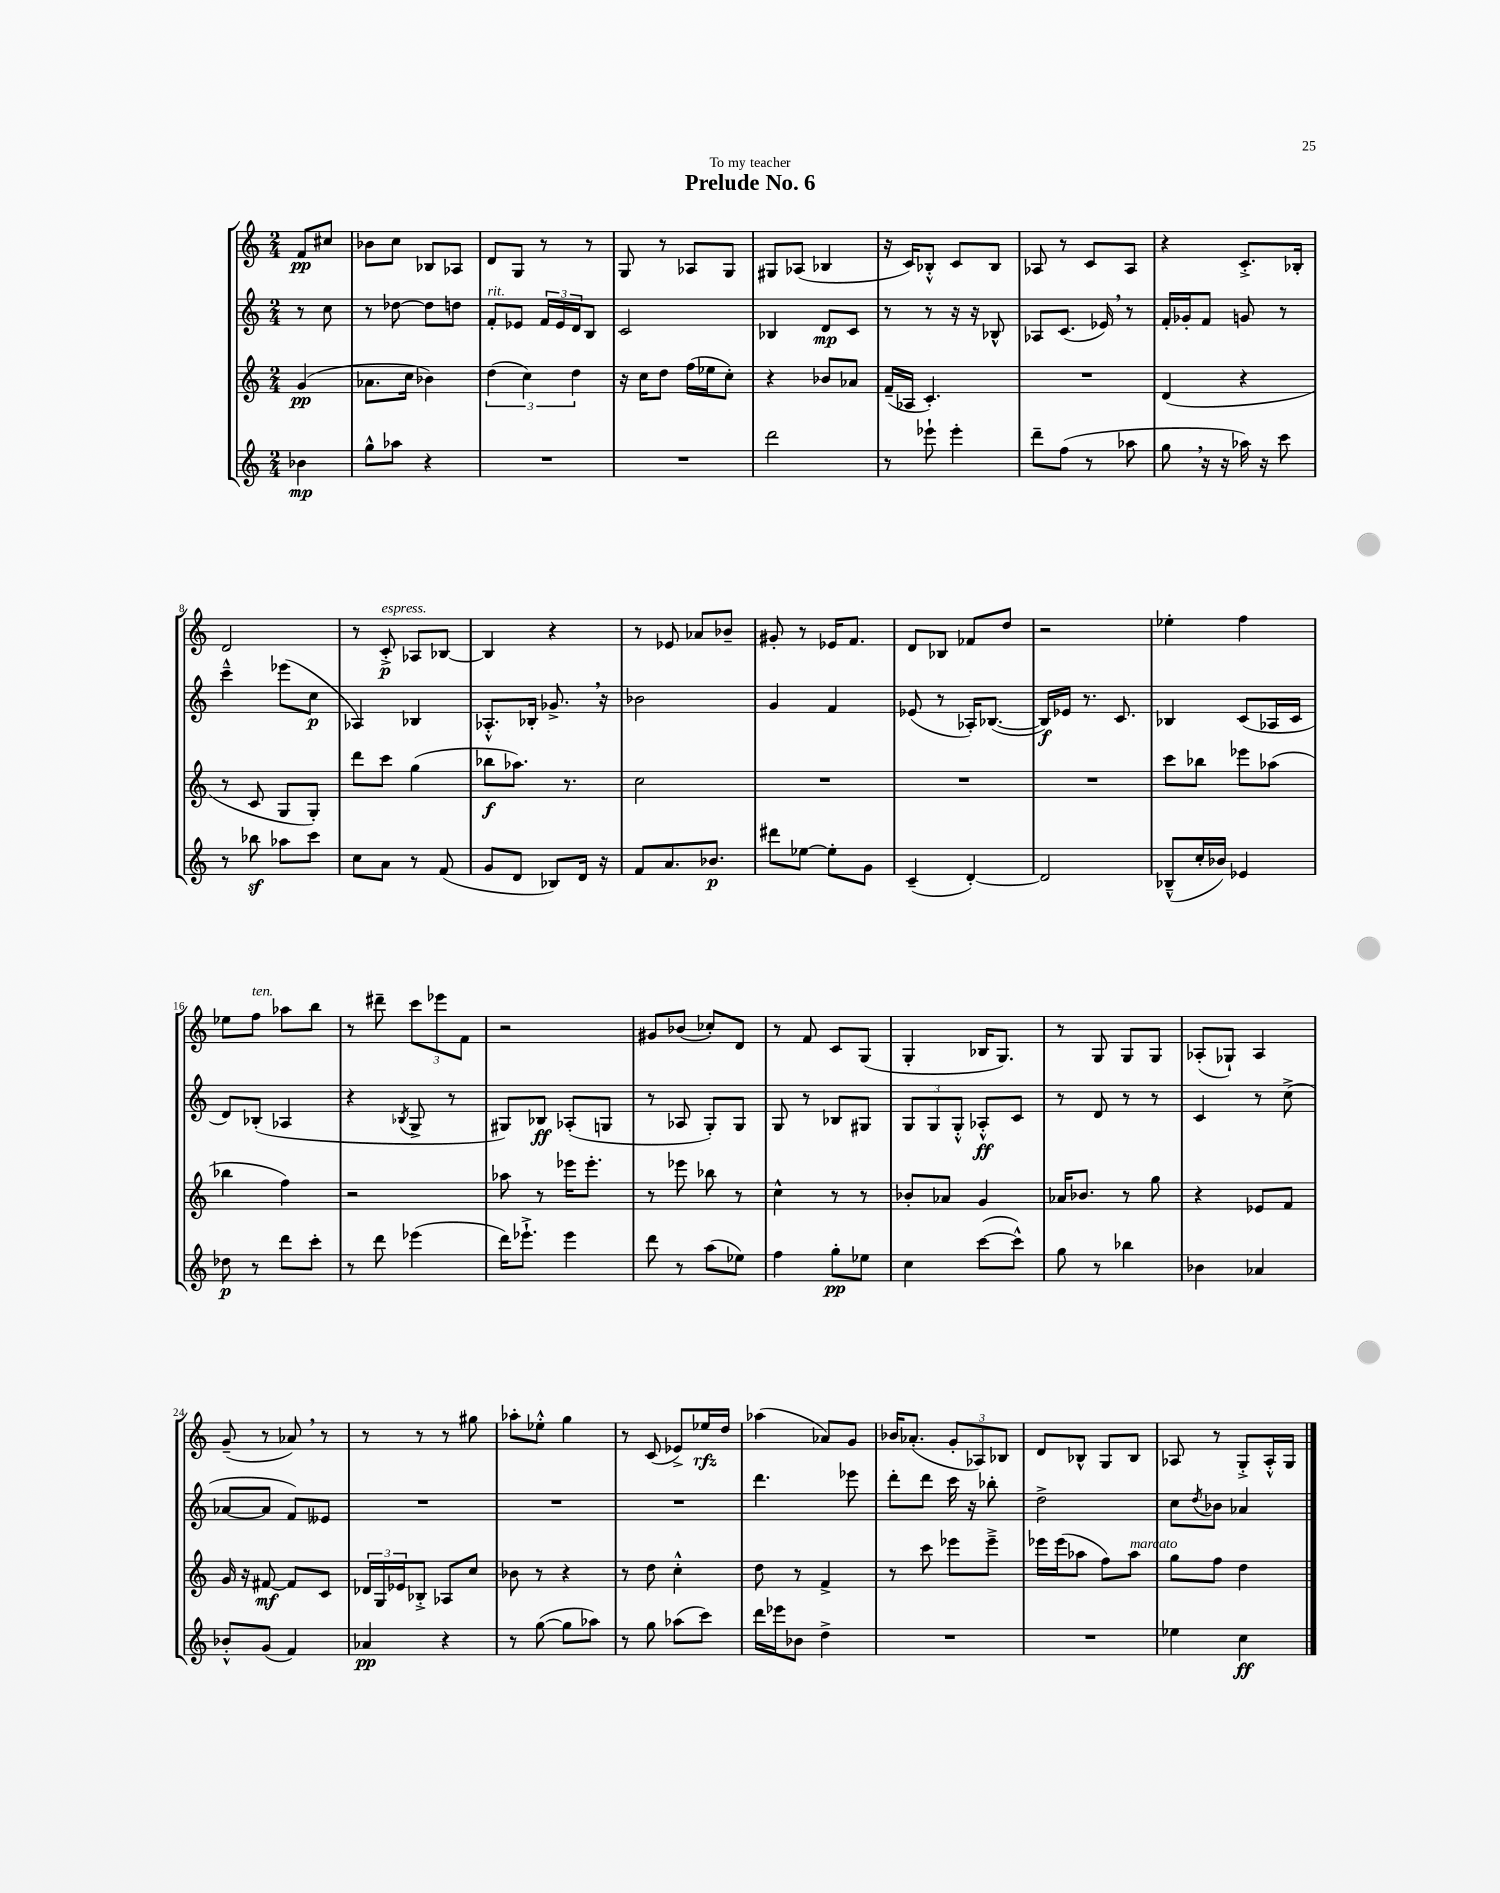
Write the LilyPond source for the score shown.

\header { title = "Prelude No. 6" dedication = "To my teacher" }
<<
\new StaffGroup <<
\new Staff = "s0" {
    \clef treble \key c \major \numericTimeSignature \time 2/4 \partial 4
    f'8\pp cis''8 |
    bes'8 c''8 bes8 aes8 |
    d'8 g8 r8 r8 |
    g8 r8 aes8 g8 |
    gis8 aes8( bes4 |
    r16 c'16) bes8-.-^ c'8 bes8 |
    aes8 r8 c'8 aes8 |
    r4 c'8.-.-> bes16-. |
    d'2 |
    r8 c'8-.->\p^\markup { \italic "espress." } aes8 bes8~ |
    bes4 r4 |
    r8 ees'8 aes'8 bes'8-- |
    gis'8-. r8 ees'16 f'8. |
    d'8 bes8 fes'8 d''8 |
    r2 |
    ees''4-. f''4 |
    ees''8 f''8^\markup { \italic "ten." } aes''8 b''8 |
    r8 dis'''8-- \tuplet 3/2 { c'''8 ees'''8 f'8 } |
    r2 |
    gis'8 bes'8( ces''8-.) d'8 |
    r8 f'8 c'8 g8( |
    g4-. bes16 g8.) |
    r8 g8 g8 g8 |
    aes8-.( ges8-!) aes4 |
    g'8--( r8 aes'8) \breathe r8 |
    r8 r8 r8 gis''8 |
    aes''8-. ees''8-.-^ g''4 |
    r8 c'8( ees'8->) ees''16\rfz d''16 |
    aes''4( aes'8) g'8 |
    bes'16 aes'8.-.( \tuplet 3/2 { g'8-. aes8) bes8 } |
    d'8 bes8-^ g8 bes8 |
    aes8 r8 g8-.-> aes16-.-^ g16 \bar "|." |
}
\new Staff = "s1" {
    \clef treble \key c \major \numericTimeSignature \time 2/4 \partial 4
    r8 c''8 |
    r8 des''8~ des''8 d''8 |
    f'8-.^\markup { \italic "rit." } ees'8 \tuplet 3/2 { f'16 ees'16 d'16 } b8 |
    c'2 |
    bes4 d'8\mp c'8 |
    r8 r8 r16 r16 bes8-^ |
    aes8 c'8.( ees'16) \breathe r8 |
    f'16-. ges'16-. f'8 g'8 r8 |
    c'''4---^ ees'''8( c''8\p |
    aes4) bes4 |
    aes8.-.-^ bes16-. ges'8.-> \breathe r16 |
    bes'2 |
    g'4 f'4 |
    ees'8( r8 aes16-.) bes8.~( |
    bes16\f) ees'16 r8. c'8. |
    bes4 c'8( aes16 c'16 |
    d'8) bes8-.( aes4 |
    r4 \acciaccatura { bes8 } g8-> r8 |
    gis8) bes8\ff aes8-.( g8 |
    r8 aes8 g8-.) g8 |
    g8 r8 bes8 gis8 |
    \tuplet 3/2 { g8 g8 g8-.-^ } aes8-.-^\ff c'8 |
    r8 d'8 r8 r8 |
    c'4 r8 c''8->( |
    aes'8~ aes'8 f'8) eeses'8 |
    R2 |
    R2 |
    R2 |
    d'''4. ees'''8 |
    d'''8-. d'''8 c'''16 r16 bes''8-. |
    d''2-> |
    c''8 \acciaccatura { d''8 } bes'8 aes'4 \bar "|." |
}
\new Staff = "s2" {
    \clef treble \key c \major \numericTimeSignature \time 2/4 \partial 4
    g'4\pp( |
    aes'8. c''16 bes'4) |
    \tuplet 3/2 { d''4( c''4) d''4 } |
    r16 c''16 d''8 f''16( ees''16 c''8-.) |
    r4 bes'8 aes'8 |
    f'16--( aes16 c'4.-.) |
    R2 |
    d'4( r4 |
    r8 c'8 g8 g8-.) |
    d'''8 c'''8 g''4( |
    bes''8\f aes''8.) r8. |
    c''2 |
    R2 |
    R2 |
    R2 |
    c'''8 bes''8 ees'''8 aes''8( |
    bes''4 f''4) |
    r2 |
    aes''8 r8 ees'''16 ees'''8.-. |
    r8 ees'''8 bes''8 r8 |
    c''4-^ r8 r8 |
    bes'8-. aes'8 g'4 |
    aes'16 bes'8. r8 g''8 |
    r4 ees'8 f'8 |
    g'16 r16 fis'8~\mf fis'8 c'8 |
    \tuplet 3/2 { des'16 g16 ees'16 } bes8-.-> aes8 c''8 |
    bes'8 r8 r4 |
    r8 d''8 c''4-.-^ |
    d''8 r8 f'4-> |
    r8 c'''8 ees'''8 ees'''8---> |
    ees'''16 ees'''16( aes''8 f''8) aes''8^\markup { \italic "marcato" } |
    g''8 f''8 d''4 \bar "|." |
}
\new Staff = "s3" {
    \clef treble \key c \major \numericTimeSignature \time 2/4 \partial 4
    bes'4\mp |
    g''8-^ aes''8 r4 |
    R2 |
    R2 |
    d'''2 |
    r8 ees'''8-! ees'''4-. |
    d'''8-- f''8( r8 aes''8 |
    g''8 \breathe r16 r16 aes''16) r16 c'''8 |
    r8 bes''8\sf aes''8 c'''8 |
    c''8 a'8 r8 f'8( |
    g'8 d'8 bes8) d'16 r16 |
    f'8 a'8. bes'8.\p |
    dis'''8 ees''8~ ees''8-. g'8 |
    c'4--( d'4~-.) |
    d'2 |
    bes8---^( c''16-. bes'16) ees'4 |
    des''8\p r8 d'''8 c'''8-. |
    r8 d'''8 ees'''4( |
    d'''16) ees'''8.-!-> ees'''4 |
    d'''8 r8 a''8( ees''8) |
    f''4 g''8-.\pp ees''8 |
    c''4 c'''8~( c'''8-^) |
    g''8 r8 bes''4 |
    bes'4 aes'4 |
    bes'8-.-^ g'8( f'4) |
    aes'4\pp r4 |
    r8 g''8~( g''8 aes''8) |
    r8 g''8 aes''8( c'''8) |
    d'''16 ees'''16 bes'8 d''4-> |
    R2 |
    R2 |
    ees''4 c''4\ff \bar "|." |
}
>>
>>
